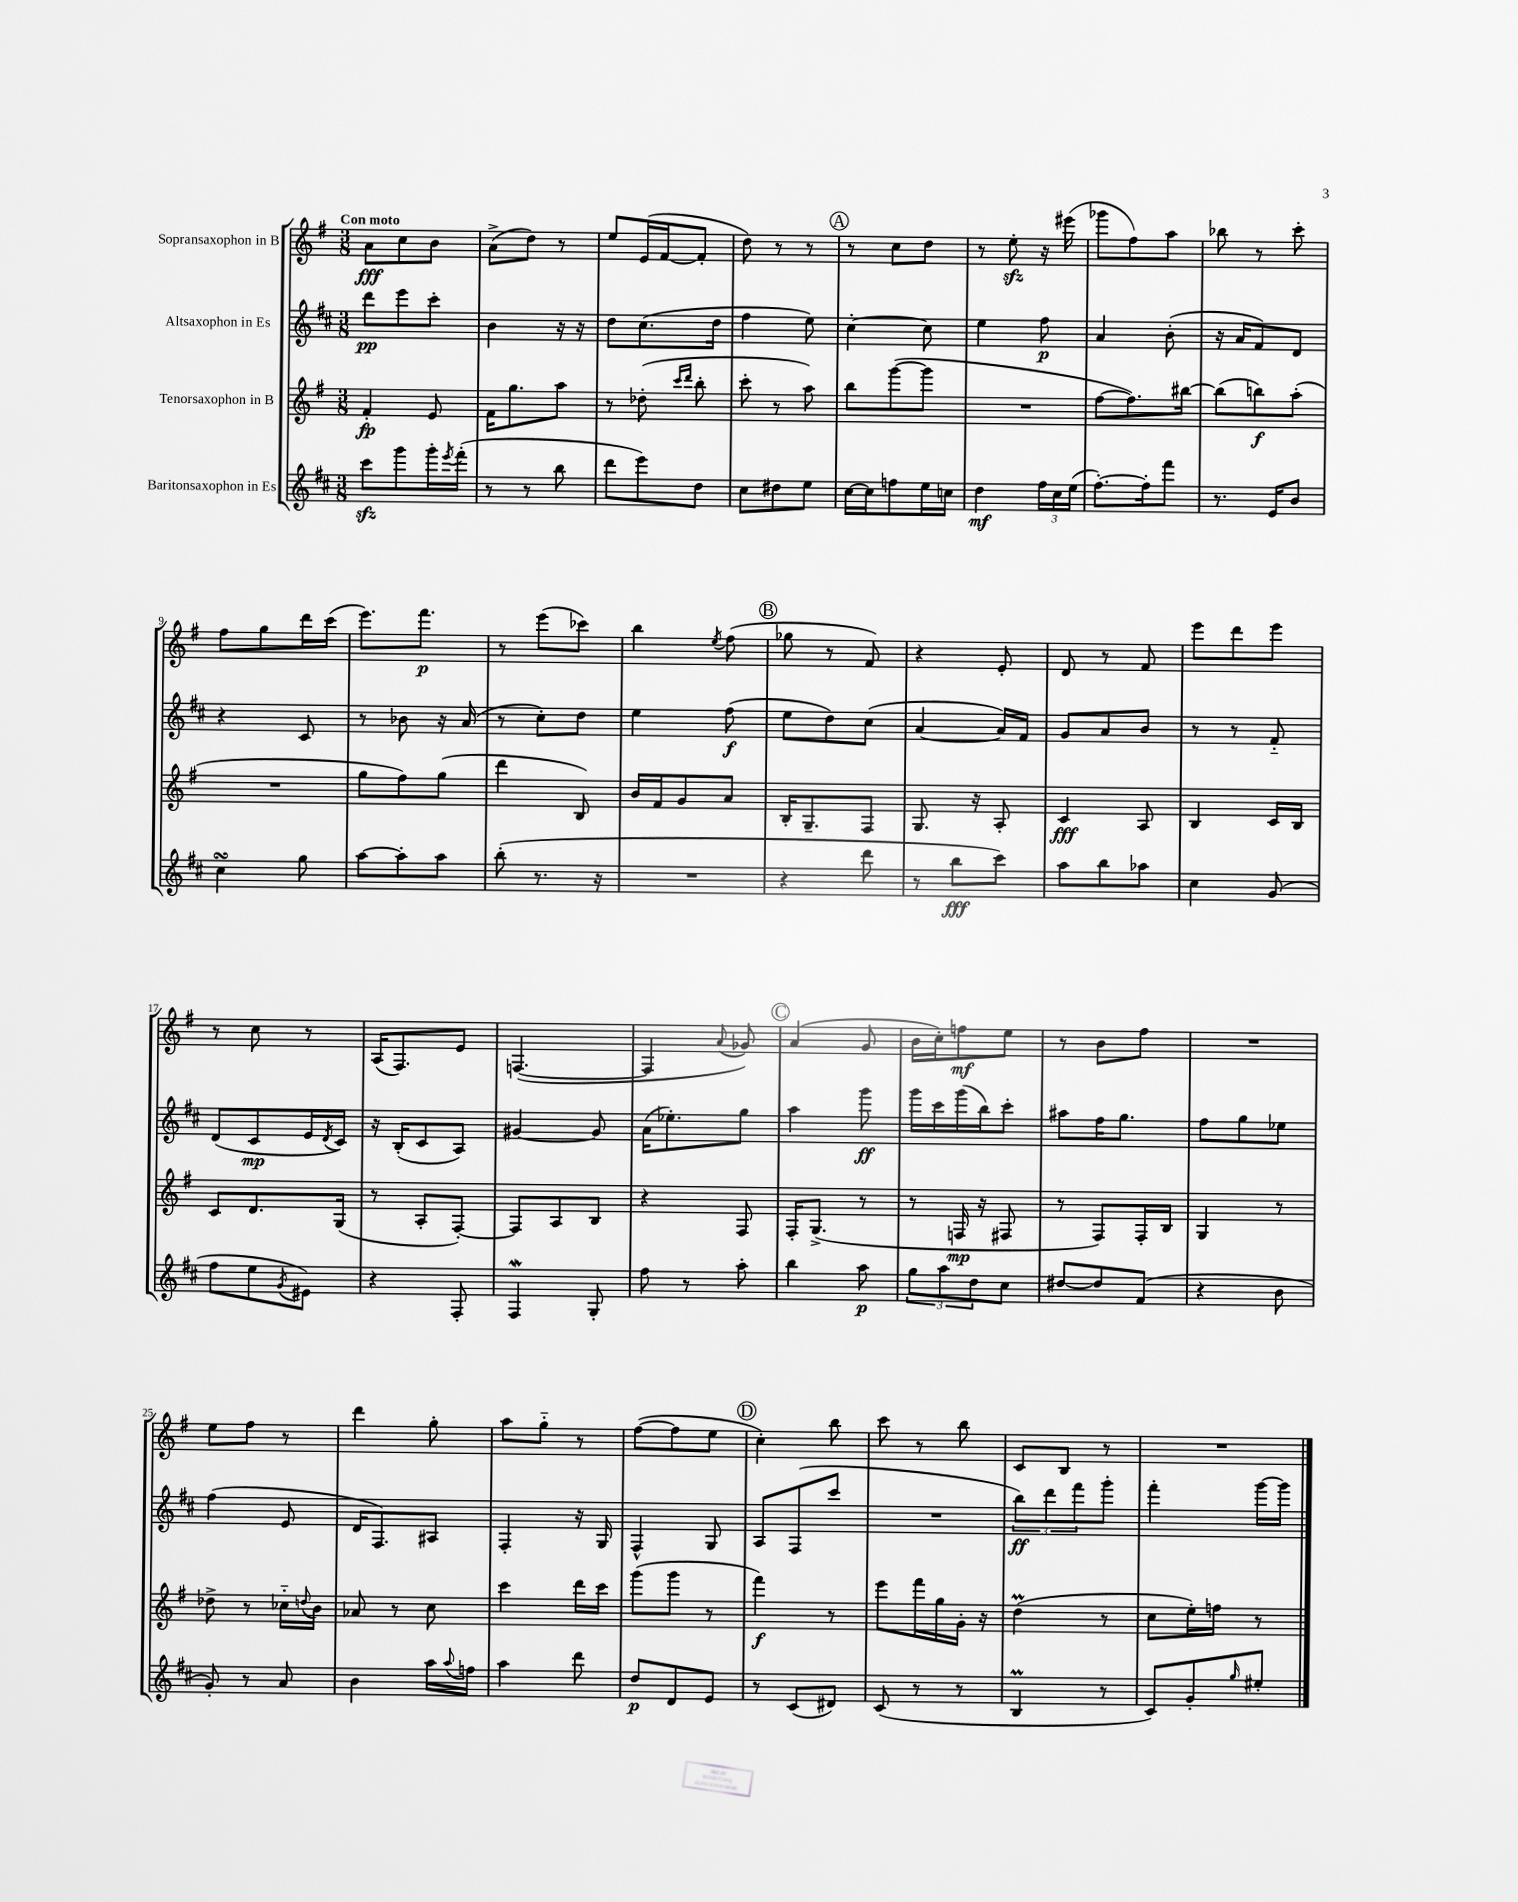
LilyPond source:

<<
\new StaffGroup <<
\new Staff = "s0" \with { instrumentName = "Sopransaxophon in B" } {
    \clef treble \key g \major \numericTimeSignature \time 3/8 \tempo "Con moto"
    a'8\fff c''8 b'8 |
    a'8->( d''8) r8 |
    e''8 e'16( fis'16~ fis'8-. |
    d''8) r8 r8 |
    \mark \markup { \circle "A" } r8 c''8 d''8 |
    r8 e''8-.\sfz r16 eis'''16( |
    ges'''8 fis''8) a''8 |
    bes''8 r8 c'''8-. |
    fis''8 g''8 d'''16 c'''16( |
    e'''8.) fis'''8.\p |
    r8 e'''8( ces'''8) |
    b''4 \acciaccatura { e''8 } fis''8( |
    \mark \markup { \circle "B" } ges''8 r8 fis'8) |
    r4 e'8-. |
    d'8 r8 fis'8 |
    e'''8 d'''8 e'''8 |
    r8 c''8 r8 |
    a16( fis8.) e'8 |
    f4.~( |
    f4 \appoggiatura { a'8 } ges'8) |
    \mark \markup { \circle "C" } a'4( g'8 |
    b'16 c''16-.) f''8\mf e''8 |
    r8 b'8 fis''8 |
    R4. |
    e''8 fis''8 r8 |
    d'''4 g''8-. |
    a''8 g''8-_ r8 |
    fis''8~( fis''8 e''8 |
    \mark \markup { \circle "D" } c''4-.) b''8 |
    c'''8 r8 b''8 |
    c'8 b8 r8 |
    R4. \bar "|." |
}
\new Staff = "s1" \with { instrumentName = "Altsaxophon in Es" } {
    \clef treble \key d \major \numericTimeSignature \time 3/8
    d'''8\pp e'''8 cis'''8-. |
    b'4 r16 r16 |
    d''8 cis''8.( d''16 |
    fis''4 e''8) |
    \mark \markup { \circle "A" } cis''4~-. cis''8 |
    e''4 fis''8\p |
    a'4 b'8-.( |
    r16 a'16 fis'8) d'8 |
    r4 cis'8 |
    r8 bes'8 r16 a'16( |
    r8 cis''8-.) d''8 |
    e''4 fis''8\f( |
    \mark \markup { \circle "B" } e''8 d''8) cis''8( |
    a'4~ a'16) fis'16 |
    g'8 a'8 b'8 |
    r8 r8 fis'8-_ |
    d'8( cis'8\mp e'16 \acciaccatura { d'8 } cis'16) |
    r16 b16-.( cis'8 a8) |
    gis'4~ gis'8 |
    a'16( ees''8.-.) g''8 |
    \mark \markup { \circle "C" } a''4 g'''8\ff |
    g'''16 cis'''16 g'''16( b''16) cis'''8-. |
    ais''8 fis''16 g''8. |
    fis''8 g''8 ees''8 |
    fis''4( e'8 |
    d'16 fis8.) ais8 |
    fis4-. r16 g16 |
    fis4-^ g8 |
    \mark \markup { \circle "D" } a8 fis8( cis'''8 |
    R4. |
    \tuplet 3/2 { b''8\ff) d'''8 fis'''8 } g'''8-. |
    fis'''4-. g'''16~ g'''16 \bar "|." |
}
\new Staff = "s2" \with { instrumentName = "Tenorsaxophon in B" } {
    \clef treble \key g \major \numericTimeSignature \time 3/8
    fis'4-.\fp e'8 |
    fis'16 g''8. a''8 |
    r8 des''8-.( \grace { c'''16 d'''16 } b''8-. |
    c'''8-. r8 a''8) |
    \mark \markup { \circle "A" } b''8 g'''8~( g'''8 |
    R4. |
    fis''8~ fis''8.) bis''16~ |
    bis''8( b''8\f) a''8-.( |
    R4. |
    g''8 fis''8) g''8( |
    d'''4 b8) |
    b'16 fis'16 g'8 a'8 |
    \mark \markup { \circle "B" } b16-. g8.-- fis8 |
    g8. r16 a8-. |
    c'4\fff a8 |
    b4 c'16 b16 |
    c'8 d'8. g16( |
    r8 a8-. fis8~-.) |
    fis8 a8 b8 |
    r4 fis8 |
    \mark \markup { \circle "C" } fis16-. g8.->( r8 |
    r8 f16\mp r16 fis8 |
    r8 fis8) fis16-. b16 |
    g4 r8 |
    des''8-> r8 ces''16-_ \appoggiatura { d''8 } b'16 |
    aes'8 r8 c''8 |
    c'''4 d'''16 c'''16 |
    g'''8( g'''8 r8 |
    \mark \markup { \circle "D" } fis'''4\f) r8 |
    e'''8 fis'''16 g''16 g'16-. r16 |
    d''4\prall( r8 |
    c''8 e''16-.) f''16 r8 \bar "|." |
}
\new Staff = "s3" \with { instrumentName = "Baritonsaxophon in Es" } {
    \clef treble \key d \major \numericTimeSignature \time 3/8
    cis'''8\sfz g'''8 g'''16-. \acciaccatura { e'''8 } fis'''16-.( |
    r8 r8 b''8 |
    d'''8 e'''8) d''8 |
    cis''8 dis''8 e''8 |
    \mark \markup { \circle "A" } cis''16~ cis''16 f''8 e''16 c''16 |
    d''4\mf \tuplet 3/2 { fis''16 cis''16 e''16( } |
    fis''8.~-.) fis''16-. fis'''8 |
    r8. e'16 b'8 |
    cis''4\turn g''8 |
    a''8~ a''8-. a''8 |
    b''8-.( r8. r16 |
    R4. |
    \mark \markup { \circle "B" } r4 d'''8 |
    r8 b''8\fff cis'''8) |
    a''8 b''8 aes''8 |
    cis''4 g'8( |
    fis''8 e''8 \acciaccatura { g'8 } eis'8) |
    r4 fis8-. |
    fis4\mordent g8-. |
    fis''8 r8 a''8-. |
    \mark \markup { \circle "C" } b''4 a''8\p |
    \tuplet 3/2 { g''8 a''8 d''8 } cis''8 |
    dis''8~ dis''8 fis'8( |
    r4 b'8 |
    g'8-.) r8 a'8 |
    b'4 a''16 \appoggiatura { a''8 } f''16 |
    a''4 d'''8 |
    d''8\p d'8 e'8 |
    \mark \markup { \circle "D" } r8 cis'8( dis'8) |
    cis'8( r8 r8 |
    b4\prall r8 |
    cis'8) g'8-. \grace { g''16 } eis''8-. \bar "|." |
}
>>
>>
